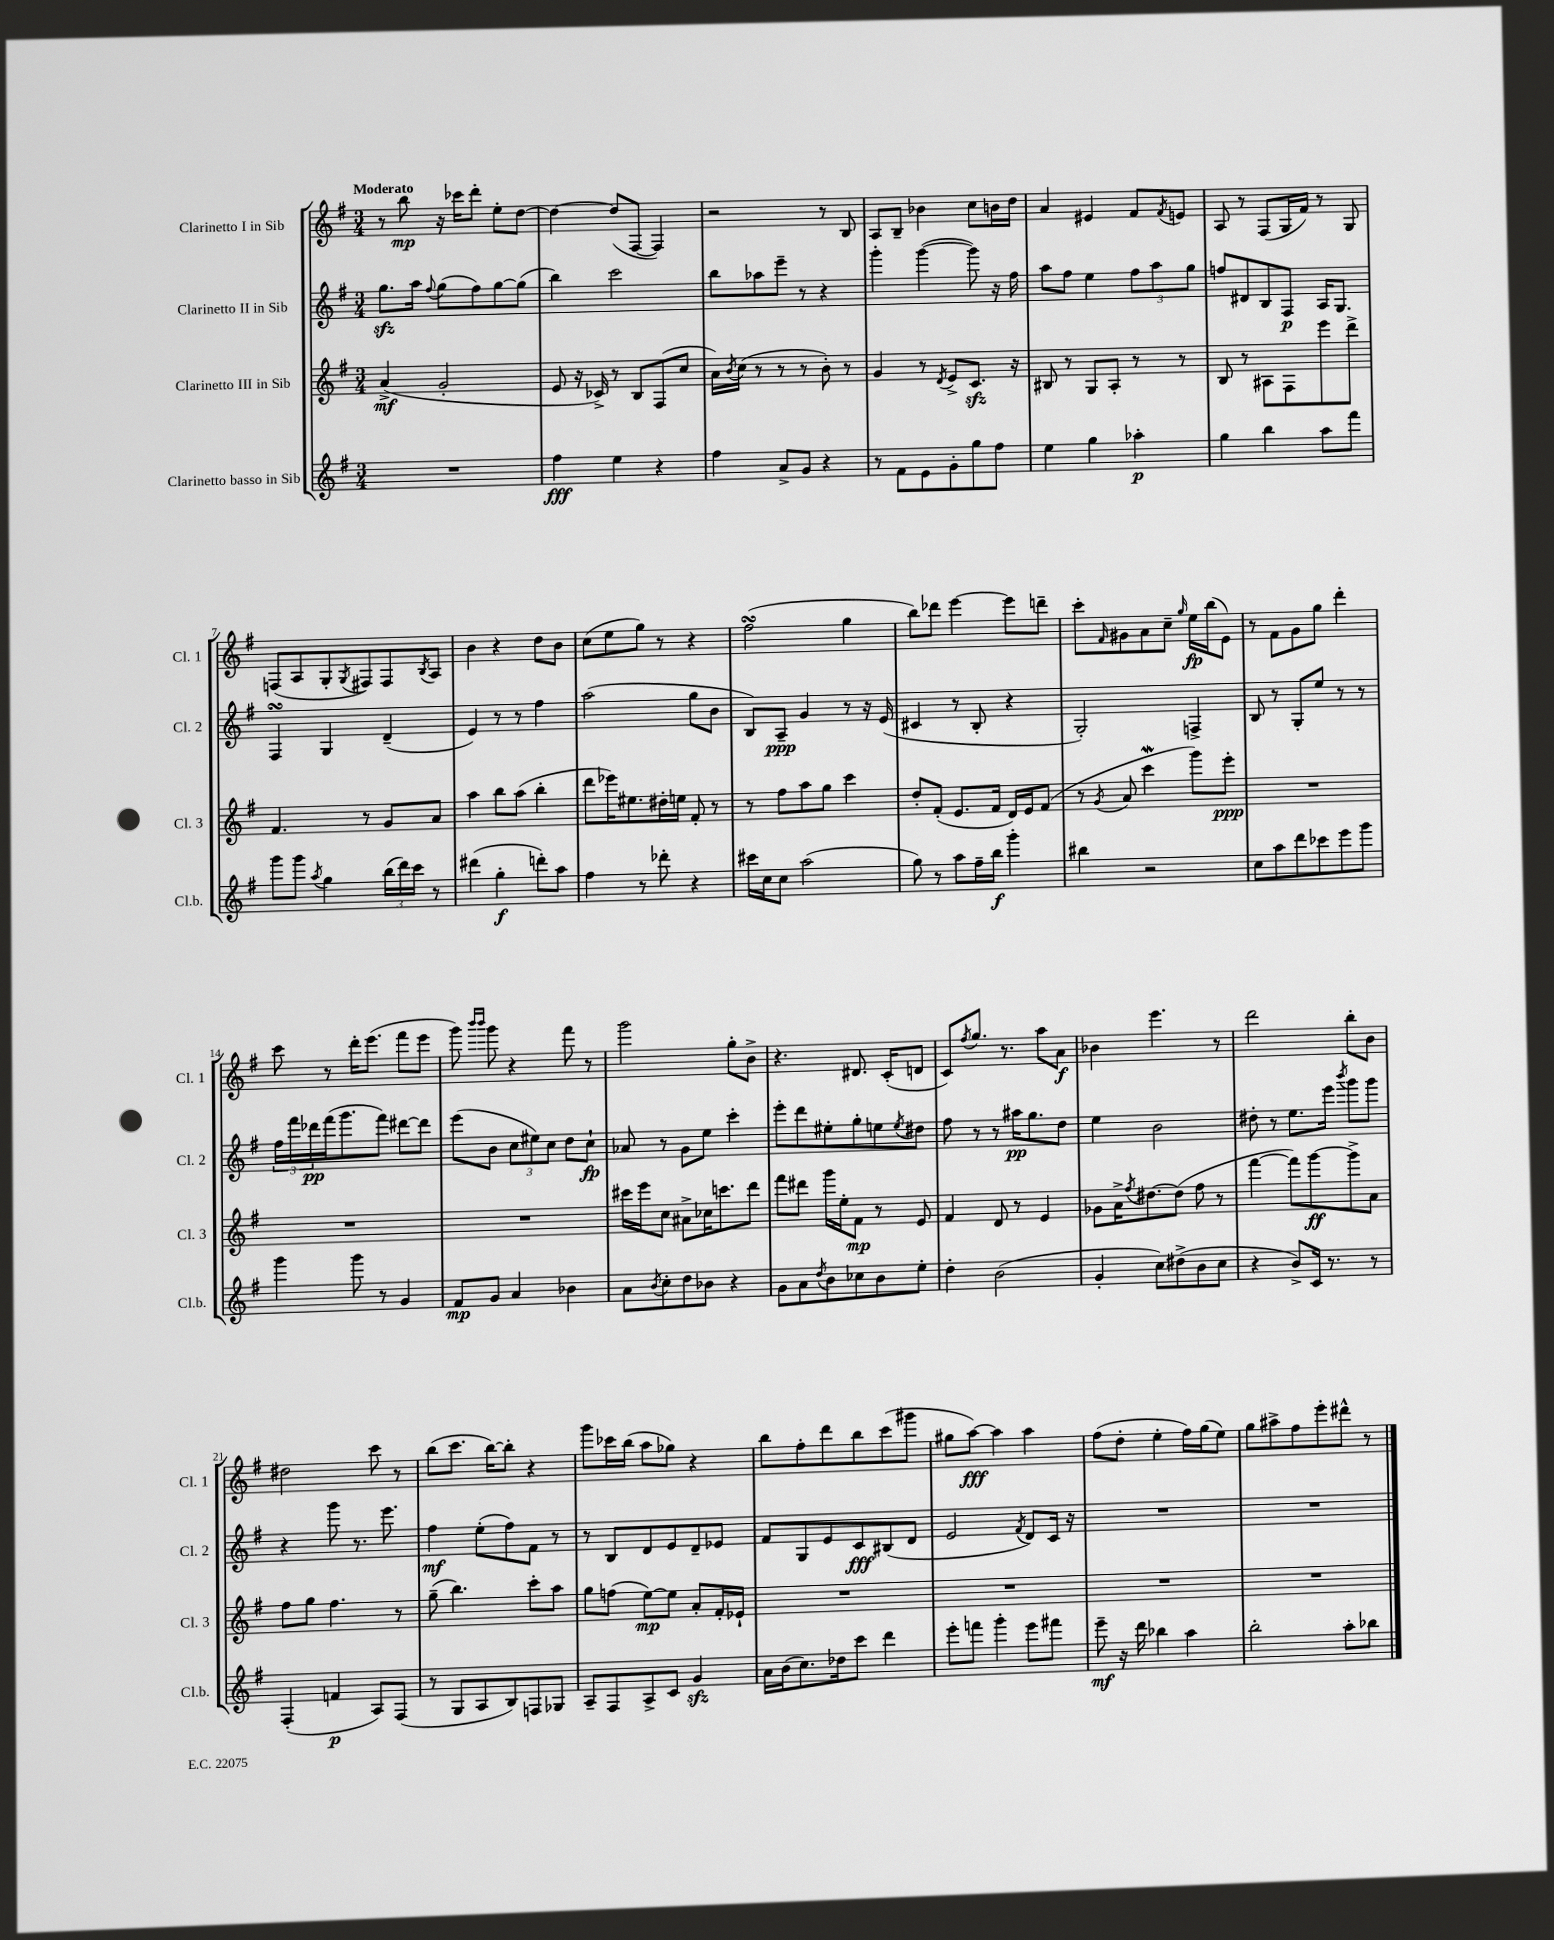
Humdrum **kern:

**kern	**kern	**kern	**kern
*staff4	*staff3	*staff2	*staff1
*clefG2	*clefG2	*clefG2	*clefG2
*k[f#]	*k[f#]	*k[f#]	*k[f#]
*M3/4	*M3/4	*M3/4	*M3/4
2.r	(4a^	8.gg	8r
.	.	.	8bb
.	.	16aa	.
.	.	8qqff#	.
.	2g'	(8gg	16r
.	.	.	16ccc-
.	.	8ff#)	8ddd'
.	.	[8gg	8ee'
.	.	(8gg]	[8dd
=	=	=	=
4ff#	8e	4bb)	4dd_
.	16r	.	.
.	16c-^)	.	.
4ee	8r	2ccc	(8dd]
.	8B	.	[8F#
4r	(8F#	.	4F#])
.	8cc	.	.
=	=	=	=
4ff#	16a)	8bb	2r
.	8qb	.	.
.	(16cc	.	.
.	8r	8aa-	.
8a^	8r	8eee~	.
8g	8r	8r	.
4r	8b')	4r	8r
.	8r	.	8B
=	=	=	=
8r	4g	4ggg'	8A
8f#	.	.	8B~
8e	8r	([4ggg	4b-
.	8qd	.	.
8g'	8e^	.	.
8gg	8.c	8ggg])	8cc
8ff#	.	16r	16b
.	16r	16ff#	16dd
=	=	=	=
4ee	8B#	8aa	4a
.	8r	8ff#	.
4gg	8G	4ee	4e#
.	8A'	.	.
4aa-'	8r	12ff#	8f#
.	.	12aa	.
.	.	.	8qf#
.	8r	.	8e
.	.	12gg	.
=	=	=	=
4gg	8B	8ff	8A
.	8r	8d#	8r
4bb	8A#	8B	(8F#
.	8F#	8F#	16G
.	.	.	16f#)
8aa	8eee	16A	8r
.	.	8.G	.
8fff#	8ddd^	.	8G
=	=	=	=
8ggg	4.f#	4F#	(8F
8ggg	.	.	8A
8qaa	.	.	.
4gg	.	4G	8G'
.	.	.	8qG
.	8r	.	8F#)
(24bb	8g	(4d~	8F#
24ddd)	.	.	.
24ccc	.	.	.
.	.	.	8qB
8r	8a	.	8A
=	=	=	=
(4ddd#	4aa	4e)	4b
4gg'	8bb	8r	4r
.	(8aa	8r	.
8ddd')	4bb'	4ff#	8dd
8aa	.	.	8b
=	=	=	=
4ff#	8ddd	(2aa	(8cc
.	16eee-)	.	8ee
.	8.ee#	.	.
8r	.	.	8gg)
8ddd-'	16dd#'	.	8r
.	16ee	.	.
4r	8f#'	8gg	4r
.	8r	8b	.
=	=	=	=
16ccc#	8r	8B)	(2ff#
16cc	.	.	.
8cc	8ff#	8A~	.
(2aa	8aa	4g	.
.	8gg	.	.
.	4ccc	8r	4gg
.	.	16r	.
.	.	(16e	.
=	=	=	=
8gg)	8dd'	4c#	8bb)
8r	(8f#'	.	8ddd-
8aa	8.e	8r	[4eee
16ff#~	.	8B'	.
16bb	16f#	.	.
4ggg'	16d)	4r	8eee]
.	16e	.	.
.	(8f#	.	8ddd~
=	=	=	=
4bb#	8r	2G')	8ccc'
.	8qg	.	16qqf#
.	8a	.	8g#
2r	4ccc	.	8a
.	.	.	8cc~
.	.	.	16qqgg
.	8ggg)	4F^	16ee
.	.	.	(16bb
.	8eee'	.	8e)
=	=	=	=
8cc	2.r	8B	8r
8aa	.	8r	8f#
8ddd	.	8G'	8g
8ccc-	.	8ee	8gg
8eee	.	8r	4ddd'
8ggg	.	8r	.
=	=	=	=
4ggg	2.r	24ff#	8ccc
.	.	24fff#	.
.	.	24ddd-	.
.	.	(16fff#	8r
.	.	8.ggg	.
8ggg	.	.	16ddd'
.	.	.	(8.eee
8r	.	8fff#)	.
4g	.	[8ddd#	8fff#
.	.	8ddd#]	8eee
=	=	=	=
8f#	2.r	(8eee	8ggg)
.	.	.	16qqbbb
.	.	.	16qqbbb
8g	.	8b	8ggg
4a	.	12cc	4r
.	.	12ee#)	.
.	.	12cc	.
4b-	.	8dd	8fff#
.	.	8cc`	8r
=	=	=	=
8a	16ccc#	8a-	2ggg
.	16eee	.	.
8qb	.	.	.
8cc'	8cc	8r	.
8dd	8a#^	8g	.
8b-	16cc-	8ee	.
.	8.ccc	.	.
4r	.	4ccc'	8gg'
.	8ddd	.	8b^
=	=	=	=
8g	8fff#	8eee'	4.r
8a	8ddd#	8ddd	.
8qdd	.	.	.
8b	16ggg	8ee#'	.
.	16ee'	.	.
8cc-	8f#	8gg'	8.d#
8b	8r	8ee	.
.	.	.	(16c'
.	.	8qee	.
8ee'	8e	8dd#	8d
=	=	=	=
4dd'	4f#	8ff#	8c)
.	.	.	8qff#
.	.	8r	8.gg
(2b	8d	8r	.
.	.	.	8.r
.	8r	16aa#	.
.	.	8.gg	.
.	4e	.	8aa
.	.	8dd	8a
=	=	=	=
4g'	8g-	4ee	4b-
.	16a^	.	.
.	8qff#	.	.
.	[8.dd#	.	.
8cc)	.	2b	4.eee
(8dd#^	(8dd#]	.	.
8b	8ff#	.	.
8cc	8r	.	8r
=	=	=	=
4r	[4fff#	8dd#'	2ddd
.	.	8r	.
8b^)	8fff#])	8.ee	.
16c	[8ggg	.	.
8.r	.	16eee	.
.	.	8qbbb	.
.	8ggg^]	8ggg	8bb'
8r	8a	8ggg	8b
=	=	=	=
(4F#'	8ff#	4r	2dd#
.	8gg	.	.
4f	4.ff#	8ggg	.
.	.	8.r	.
8A)	.	.	8ccc
.	.	8.eee	.
(8F#	8r	.	8r
=	=	=	=
8r	(8gg~	4ff#	(8bb
8G	4.bb)	.	8.ccc
8A	.	(8ee'	.
.	.	.	[16bb)
8B)	.	8ff#)	8bb']
8F	8ccc'	8f#	4r
8G-	8aa	8r	.
=	=	=	=
8A~	8gg	8r	8ggg
8F#	(8ff	8B	16ccc-
.	.	.	(16bb
8A^	[8ee)	8d	8aa
8c	8ee]	8e	8gg-)
4g	8a'	8d~	4r
.	16f#'	8e-	.
.	16e-`	.	.
=	=	=	=
16a	2.r	8f#	8bb
(16b	.	.	.
8.cc)	.	8G	8ff#'
.	.	8e	8ddd
16dd-	.	.	.
8ccc	.	8c	8bb
4ddd	.	(8B#	(8ccc
.	.	8d	8ggg#
=	=	=	=
8eee'	2.r	2e	8gg#
8fff	.	.	[8aa)
4ggg'	.	.	4aa]
.	.	8qf#	.
8eee	.	8d)	4aa
8fff#	.	16c	.
.	.	16r	.
=	=	=	=
8eee~	2.r	2.r	(8ff#
16r	.	.	8dd'
16ddd	.	.	.
4bb-	.	.	4ee'
4aa	.	.	16ff#)
.	.	.	(16gg
.	.	.	8ee)
=	=	=	=
2bb'	2.r	2.r	8gg
.	.	.	8aa#^
.	.	.	8ff#
.	.	.	8eee'
8aa'	.	.	8ddd#^^
8bb-	.	.	8r
==	==	==	==
*-	*-	*-	*-
